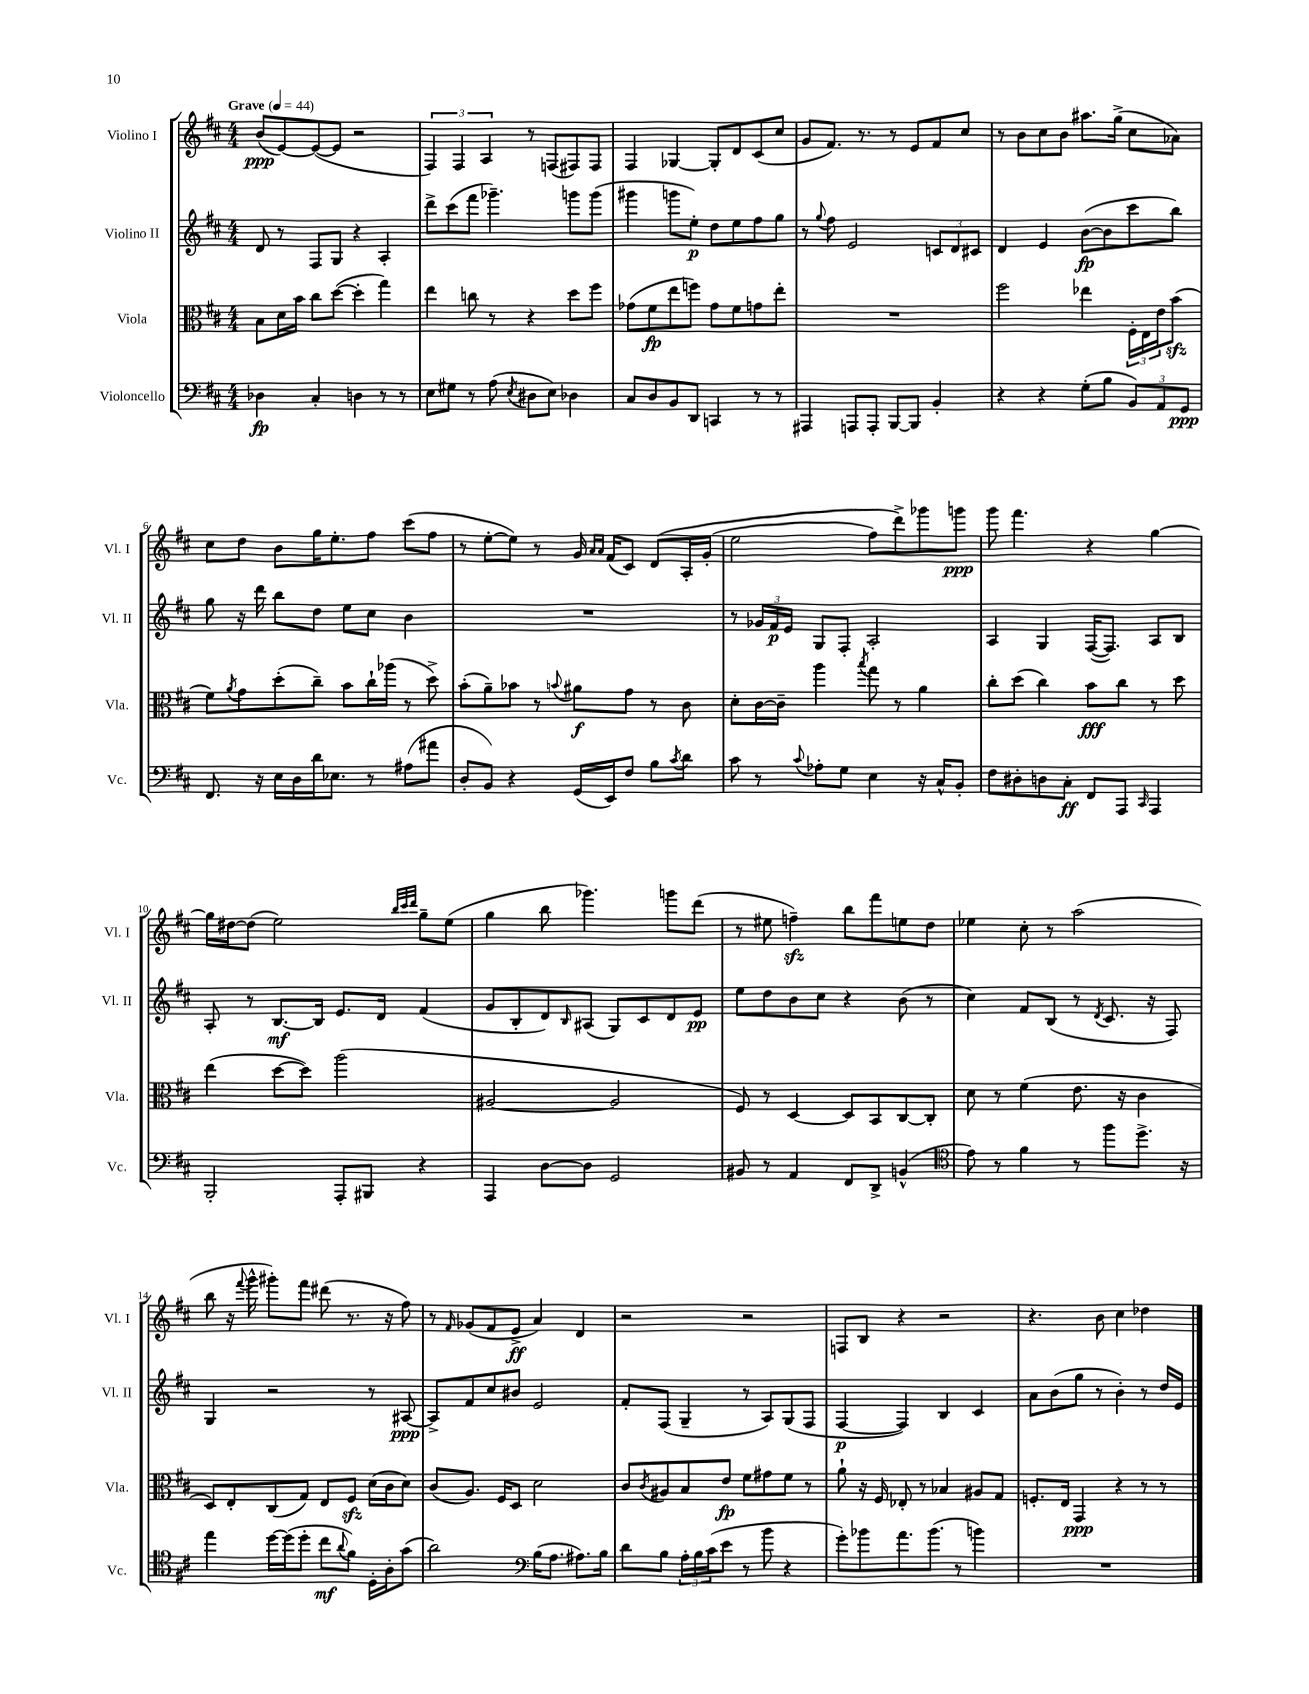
<<
\new StaffGroup <<
\new Staff = "s0" \with { instrumentName = "Violino I" shortInstrumentName = "Vl. I" } {
    \clef treble \key d \major \numericTimeSignature \time 4/4 \tempo "Grave" 4 = 44
    b'8\ppp( e'8~) e'8~( e'8 r2 |
    \tuplet 3/2 { fis4) fis4 a4 } r8 f8( fis8) fis8 |
    fis4 ges4~ ges8-. d'8 cis'8( cis''8 |
    g'8 fis'8.) r8. r8 e'8 fis'8 cis''8 |
    r8 b'8 cis''8 b'8 ais''8. g''16->( cis''8 aes'8) |
    cis''8 d''8 b'8 g''16 e''8.-. fis''8 cis'''8( fis''8 |
    r8 e''8~-. e''8) r8 g'16 \grace { a'16 a'16 } fis'16( cis'8) d'8\( a16-. g'16-.( |
    e''2 fis''8) d'''8->\) ges'''8 g'''8\ppp |
    g'''8 fis'''4. r4 g''4~ |
    g''16 dis''16~ dis''8( e''2) \grace { b''32 cis'''32 d'''32 } g''8-- e''8( |
    g''4 b''8 ges'''4.) g'''8 d'''8( |
    r8 eis''8 f''4--\sfz) b''8 fis'''8 e''8 d''8 |
    ees''4 cis''8-. r8 a''2( |
    b''8 r16 \appoggiatura { fis'''8 } g'''16-^ gis'''8-.) fis'''8 dis'''8( r8. r16 fis''8) |
    r8 \grace { fis'16 } ges'8( fis'8 e'8->\ff a'4) d'4 |
    r2 r2 |
    f8 b8 r4 r2 |
    r4. b'8 cis''4 des''4 \bar "|." |
}
\new Staff = "s1" \with { instrumentName = "Violino II" shortInstrumentName = "Vl. II" } {
    \clef treble \key d \major \numericTimeSignature \time 4/4
    d'8 r8 fis8 g8 r4 a4-. |
    d'''8-> cis'''8( fis'''8 ges'''4.--) g'''8 g'''8( |
    gis'''4 g'''8 e''8-.\p) d''8 e''8 fis''8 g''8 |
    r8 \appoggiatura { g''8 } fis''8 e'2 \tuplet 3/2 { c'8 d'8 cis'8 } |
    d'4 e'4 b'8~\fp( b'8 cis'''8 b''8) |
    g''8 r16 d'''16 b''8 d''8 e''8 cis''8 b'4 |
    R1 |
    r8 \tuplet 3/2 { ges'16 fis'16\p e'16 } g8 fis8-. a2-. |
    a4 g4 fis16~( fis8.) a8 b8 |
    a8-. r8 b8.~\mf b16 e'8. d'16 fis'4( |
    g'8 b8-. d'8) \grace { b16 } ais8( g8) cis'8 d'8 e'8\pp |
    e''8 d''8 b'8 cis''8 r4 b'8( r8 |
    cis''4) fis'8 b8( r8 \acciaccatura { d'8 } cis'8. r16 fis8) |
    g4 r2 r8 ais8~\ppp |
    ais8-> fis'8 cis''8 bis'8 e'2 |
    fis'8-. fis8( g4-- r8 a8) g8( fis8 |
    fis4~\p fis4) b4 cis'4 |
    a'8 b'8( g''8 r8 b'4-.) r8 d''16 e'16 \bar "|." |
}
\new Staff = "s2" \with { instrumentName = "Viola" shortInstrumentName = "Vla." } {
    \clef alto \key d \major \numericTimeSignature \time 4/4
    b8 d'16 b'16 cis''8 d''8~( d''4-. g''4) |
    e''4 c''8 r8 r4 d''8 fis''8 |
    ges'8( fis'8\fp e''8 f''8) ges'8 fis'8 g'8 e''8-. |
    R1 |
    fis''2 ees''4 \tuplet 3/2 { fis16-. e16 e'16 } b'8\sfz( |
    fis'8) \acciaccatura { a'8 } g'8 d''8-.( cis''8--) b'8 cis''16-! aes''16( r8 d''8->) |
    b'8-.( a'8--) bes'8 r8 \appoggiatura { b'8 } ais'8\f g'8 r8 cis'8 |
    d'8-. cis'16~ cis'16-- a''4 \acciaccatura { b''8 } g''8 r8 a'4 |
    cis''8-. d''8( cis''4) b'8\fff cis''8 r8 d''8 |
    e''4( d''8~ d''8) a''2( |
    ais2~ ais2 |
    fis8) r8 d4~ d8 b,8 cis8~ cis8-. |
    d'8 r8 fis'4( e'8. r16 cis'4 |
    d8) e8-. cis8( g8) e8 fis8\sfz d'16( cis'16 d'8) |
    cis'8( a8.) fis16 d8 d'2 |
    cis'8 \acciaccatura { cis'8 } ais8 b8 e'8\fp fis'8 gis'8 fis'8 r8 |
    a'8-! r16 fis16 ees8-. r8 bes4 ais8 g8 |
    f8.-. e16 g,4\ppp r4 r8 r8 \bar "|." |
}
\new Staff = "s3" \with { instrumentName = "Violoncello" shortInstrumentName = "Vc." } {
    \clef bass \key d \major \numericTimeSignature \time 4/4
    des4\fp cis4-. d4 r8 r8 |
    e8 gis8 r8 a8( \acciaccatura { e8 } dis8 e8) des4 |
    cis8 d8 b,8 d,8 c,4 r8 r8 |
    ais,,4 a,,8 a,,8-. b,,8~ b,,8 b,4-. |
    r4 r4 g8-.( b8 \tuplet 3/2 { b,8) a,8 g,8\ppp } |
    fis,8. r16 e16 d16 d'16 ees8. r8 ais8( ais'8 |
    d8-. b,8) r4 g,16( e,16) fis8 b8 \acciaccatura { cis'8 } d'8 |
    cis'8 r8 \appoggiatura { cis'8 } aes8-. g8 e4 r16 cis16-^ b,8-. |
    fis8 dis8-. d8 cis8-.\ff fis,8 a,,8 \grace { cis,16 } a,,4 |
    b,,2-. a,,8-. bis,,8 r4 |
    a,,4 d8~ d8 g,2 |
    bis,8 r8 a,4 fis,8 d,8-> b,4-^( |
    \clef tenor e'8) r8 fis'4 r8 fis''8 d''8.-> r16 |
    e''4 d''16~ d''16( d''8-. cis''8\mf \appoggiatura { a'8 } fis'8) d16-. a16-. g'8( |
    a'2) \clef bass b16( a8. ais8.) b16 |
    d'8 b8 \tuplet 3/2 { a16-. b16 cis'16( } e'8 r8 b'8 r4 |
    g'8-.) bes'8 a'8. bes'8.( r8 b'4) |
    R1 \bar "|." |
}
>>
>>
